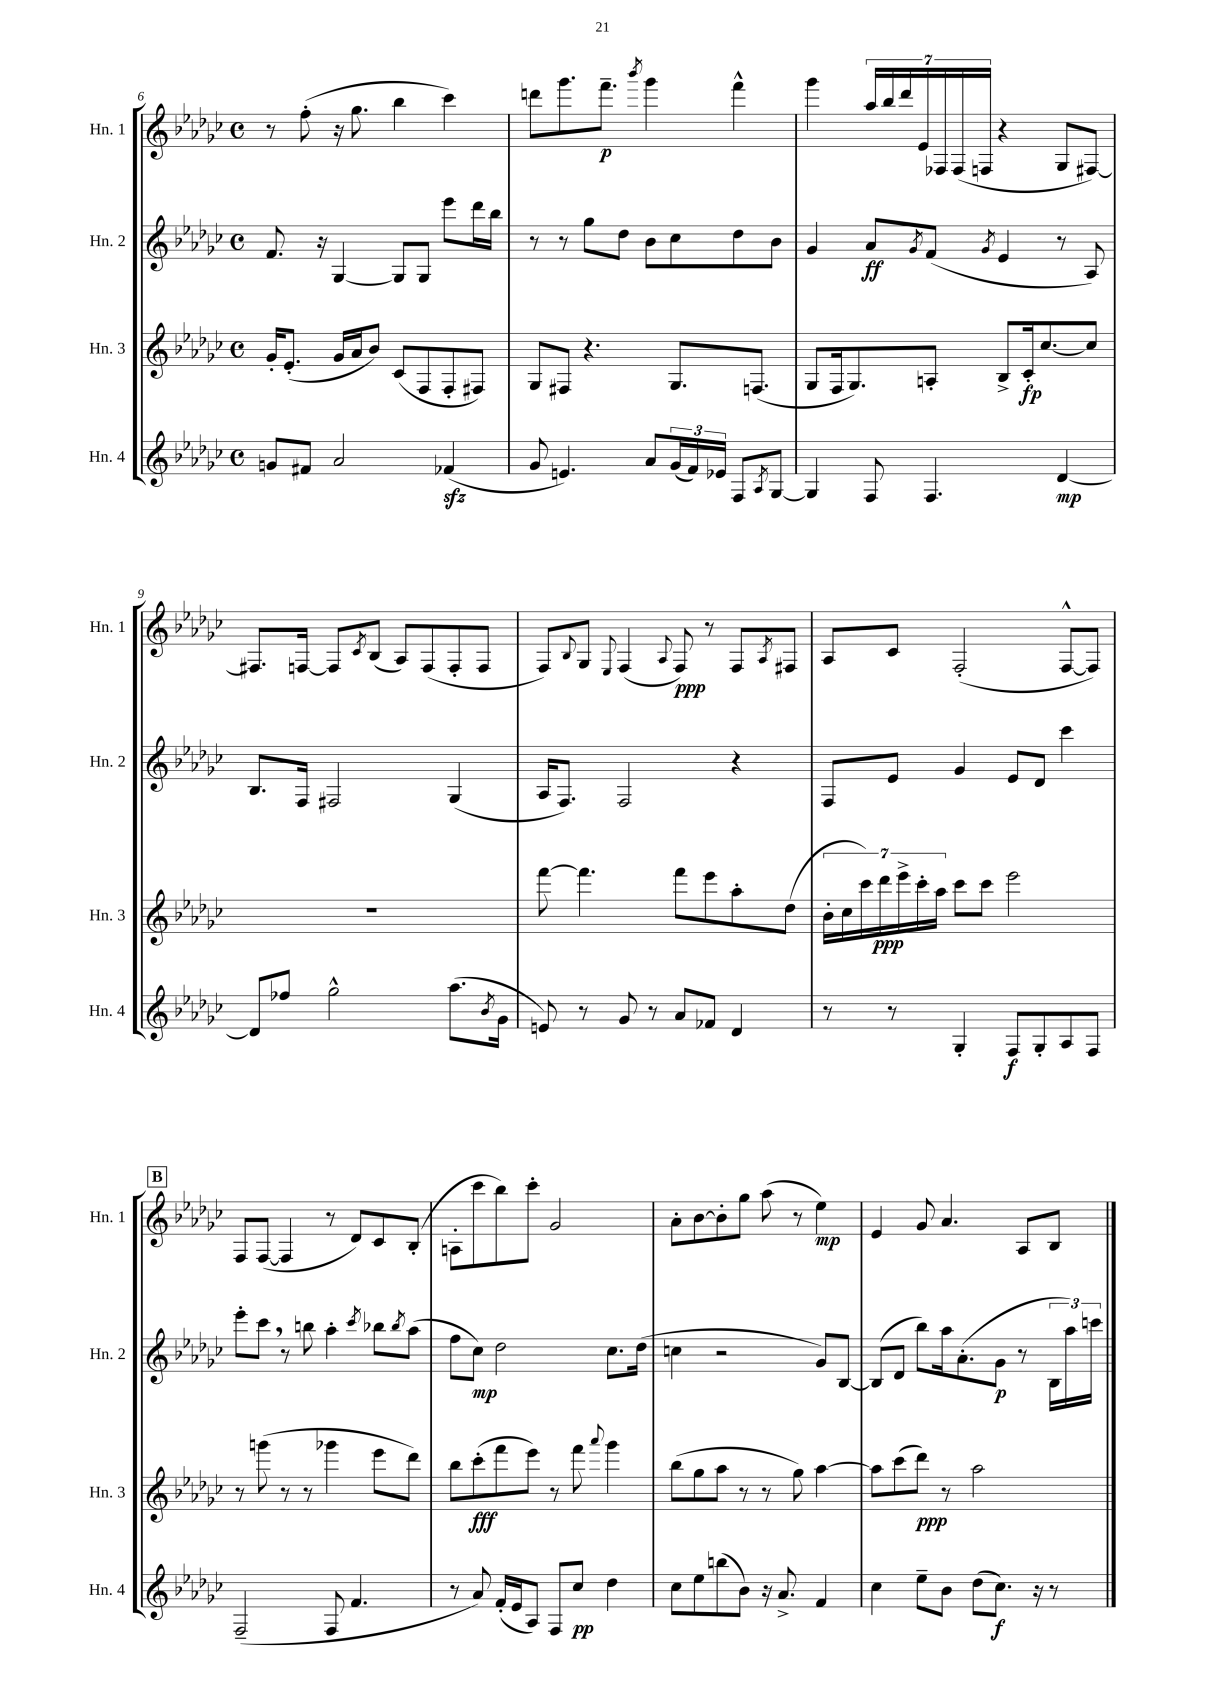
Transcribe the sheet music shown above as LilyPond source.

<<
\new StaffGroup <<
\new Staff = "s0" \with { instrumentName = "Hn. 1" shortInstrumentName = "Hn. 1" } {
    \clef treble \key ges \major \defaultTimeSignature \time 4/4
    r8 f''8-.( r16 ges''8. bes''4 ces'''4) |
    d'''8 ges'''8. f'''8.--\p \acciaccatura { bes'''8 } ges'''4 f'''4-^ |
    ges'''4 \tuplet 7/4 { aes''16 bes''16 des'''16 ees'16 fes16 fes16( f16 } r4 ges8 fis8~) |
    fis8. f16~ f8 \acciaccatura { ces'8 } bes8( aes8) f8( f8-. f8 |
    f8) \appoggiatura { bes8 } ges8 \appoggiatura { ees8 } f4( \appoggiatura { aes8 } f8\ppp) r8 f8 \acciaccatura { aes8 } fis8 |
    aes8 ces'8 f2-.( f8~-^ f8) |
    \mark \markup { \box "B" } f8 f8~( f4 r8 des'8) ces'8 bes8-.( |
    a8-. ces'''8 bes''8) ces'''8-. ges'2 |
    aes'8-. bes'8~ bes'8-. ges''8 aes''8( r8 ees''4\mp) |
    ees'4 ges'8 aes'4. aes8 bes8 \bar "|." |
}
\new Staff = "s1" \with { instrumentName = "Hn. 2" shortInstrumentName = "Hn. 2" } {
    \clef treble \key ges \major \defaultTimeSignature \time 4/4
    f'8. r16 ges4~ ges8 ges8 ees'''8 des'''16 bes''16 |
    r8 r8 ges''8 des''8 bes'8 ces''8 des''8 bes'8 |
    ges'4 aes'8\ff \acciaccatura { ges'8 } f'8( \acciaccatura { ges'8 } ees'4 r8 aes8) |
    bes8. f16 fis2 ges4( |
    aes16 f8.) f2 r4 |
    f8 ees'8 ges'4 ees'8 des'8 ces'''4 |
    \mark \markup { \box "B" } ees'''8-. ces'''8 \breathe r8 b''8 aes''4-. \acciaccatura { ces'''8 } bes''8 \acciaccatura { bes''8 } aes''8( |
    f''8 ces''8\mp) des''2 ces''8. des''16( |
    c''4 r2 ges'8) bes8~ |
    bes8( des'8 bes''8) aes''16 aes'8.-.( ges'8\p r8 \tuplet 3/2 { bes16 aes''16) c'''16 } \bar "|." |
}
\new Staff = "s2" \with { instrumentName = "Hn. 3" shortInstrumentName = "Hn. 3" } {
    \clef treble \key ges \major \defaultTimeSignature \time 4/4
    ges'16-. ees'8.-.( ges'16 aes'16 bes'8) ces'8( f8 f8-. fis8) |
    ges8 fis8 r4. ges8. f8.( |
    ges8 f16 ges8.) a8-. bes8-> ces'16-.\fp ces''8.~ ces''8 |
    R1 |
    f'''8~ f'''4. f'''8 ees'''8 aes''8-. des''8( |
    \tuplet 7/4 { bes'16-. ces''16 ces'''16) des'''16\ppp ees'''16-> ces'''16-. aes''16 } ces'''8 ces'''8 ees'''2 |
    \mark \markup { \box "B" } r8 g'''8( r8 r8 ges'''4 ees'''8 des'''8) |
    bes''8 ces'''8-.\fff( f'''8 ees'''8) r8 f'''8 \appoggiatura { aes'''8 } ges'''4 |
    bes''8( ges''8 aes''8 r8 r8 ges''8) aes''4~ |
    aes''8 ces'''8( des'''8\ppp) r8 aes''2 \bar "|." |
}
\new Staff = "s3" \with { instrumentName = "Hn. 4" shortInstrumentName = "Hn. 4" } {
    \clef treble \key ges \major \defaultTimeSignature \time 4/4
    g'8 fis'8 aes'2 fes'4\sfz( |
    ges'8 e'4.) aes'8 \tuplet 3/2 { ges'16( f'16) ees'16 } f8 \acciaccatura { aes8 } ges8~ |
    ges4 f8 f4. des'4~\mp |
    des'8 fes''8 ges''2-^ aes''8.( \acciaccatura { bes'8 } ges'16 |
    e'8) r8 ges'8 r8 aes'8 fes'8 des'4 |
    r8 r8 ges4-. f8\f ges8-. aes8 f8 |
    \mark \markup { \box "B" } f2--( f8 f'4. |
    r8 aes'8) f'16-.( ees'16 aes8) f8 ces''8\pp des''4 |
    ces''8 ees''8 b''8( bes'8) r16 aes'8.-> f'4 |
    ces''4 ees''8-- bes'8 des''8( ces''8.\f) r16 r8 \bar "|." |
}
>>
>>
\layout { \context { \Score currentBarNumber = #6 } }
